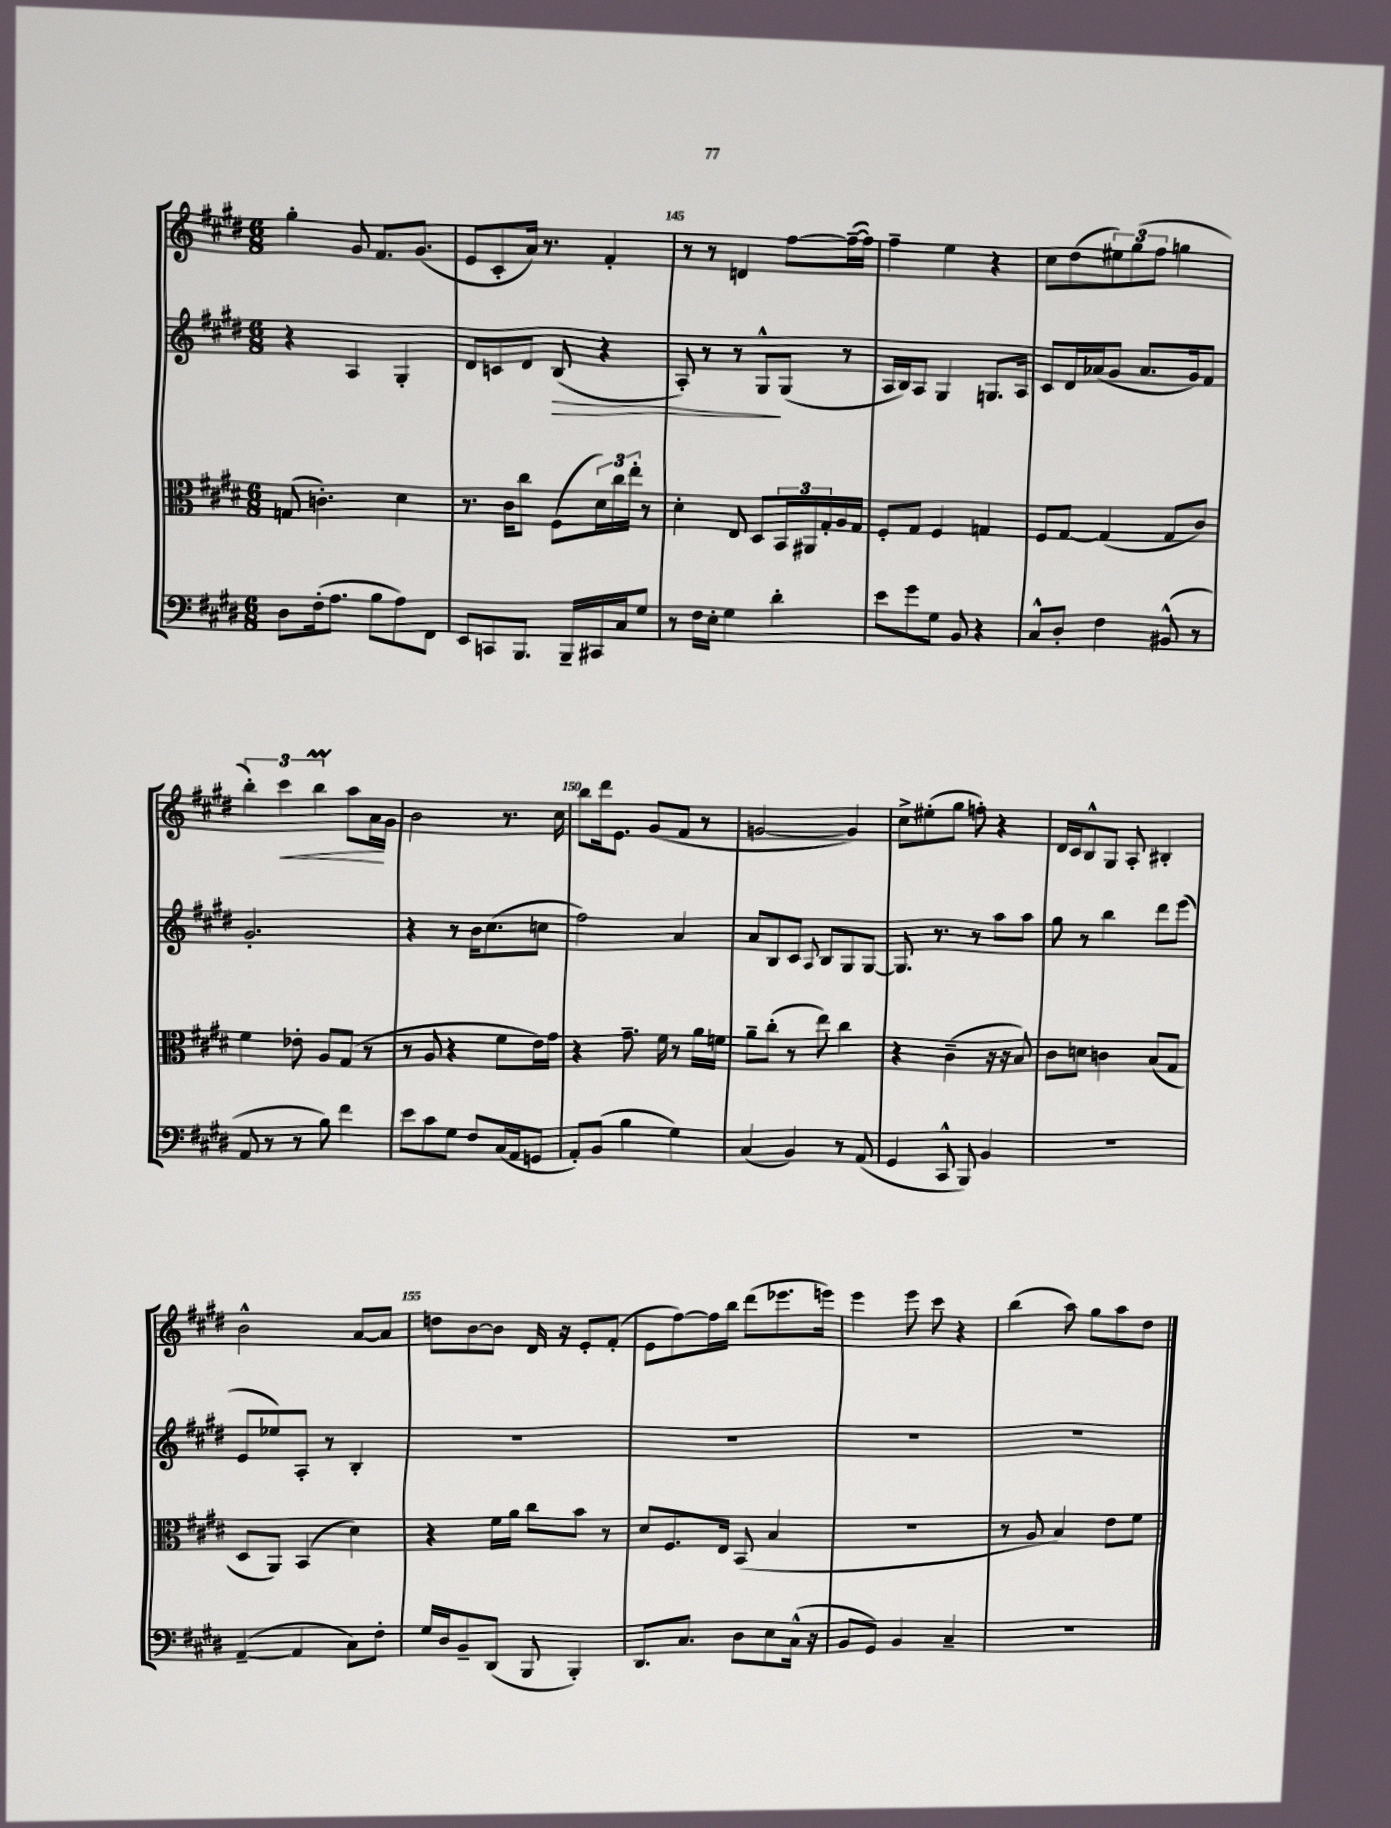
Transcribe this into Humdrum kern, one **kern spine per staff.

**kern	**kern	**kern	**dynam	**kern	**dynam
*part4	*part3	*part2	*part2	*part1	*part1
*staff4	*staff3	*staff2	*staff2	*staff1	*staff1
*clefF4	*clefC3	*clefG2	*	*clefG2	*
*k[f#c#g#d#]	*k[f#c#g#d#]	*k[f#c#g#d#]	*	*k[f#c#g#d#]	*
*M6/8	*M6/8	*M6/8	*	*M6/8	*
=143	=143	=143	=143	=143	=143
8D#\L	(8Gn/	4r	.	4gg#'\	.
(16F#'\k	4.cn'\)	.	.	.	.
8.A\J	.	.	.	.	.
.	.	4A/	.	8g#/	.
8B\L	.	.	.	8.f#/L	.
8A\)	4d#\	4G#'/	.	.	.
.	.	.	.	(8.g#/J	.
8FF#\J	.	.	.	.	.
=144	=144	=144	=144	=144	=144
8EE/L	8.r	8d#/L	.	8e/L	.
8CCn/	.	8cn/	.	8c#'/	.
.	16c#\KL	.	.	.	.
8.BBB/J	8cc#\J	8d#/J	.	16a/Jk)	.
.	.	.	.	8.r	.
!	!	!	!LO:HP:b	!	!
.	(8F#\L	(8B/	>	.	.
16BBB~/LL	.	.	.	.	.
16CC#X/	24d#\L)	4r	.	4f#'/	.
.	24cc#\	.	.	.	.
16C#/J	.	.	.	.	.
.	24ee'\JJ	.	.	.	.
8G#/J	8r	.	.	.	.
=145	=145	=145	=145	=145	=145
8r	4d#'\	8A'/)	.	8r	.
16F#\LL	.	8r	.	8r	.
16E'\JJ	.	.	.	.	.
4G#\	8E/	8r	.	4dn/	.
.	8D#/L	8G#^^/L	.	.	.
4d#'\	24BB/L	(8G#/J	]	[8ff#\L	.
.	24AA#X/	.	.	.	.
.	24G#'/	.	.	.	.
.	16A/	8r	.	(16ff#~\L_	.
.	16G#/JJ	.	.	16ff#\JJ])	.
=146	=146	=146	=146	=146	=146
8e\L	8F#'/L	16A/LL	.	4ff#~\	.
.	.	16B/J)	.	.	.
8g#\	8G#/J	8A/J	.	.	.
8G#\J	4F#/	4G#/	.	4ee\	.
8BB/	.	.	.	.	.
4r	4Gn/	8.Gn/L	.	4r	.
.	.	16A/Jk	.	.	.
=147	=147	=147	=147	=147	=147
8C#^^/L	8F#/L	8c#/L	.	8cc#\L	.
8D#'/J	[8G#/J	16d#/L	.	(8dd#\	.
.	.	(16a-X/J	.	.	.
4F#\	(4G#/]	8g#/J	.	12ee#X\)	.
.	.	.	.	(12gg#\	.
.	.	8.a-/L	.	.	.
.	.	.	.	12ff#\J	.
(8BB#X^^/	8G#/L	.	.	4ggn\	.
.	.	16g#/k)	.	.	.
8r	8c#/J)	8f#/J	.	.	.
!!LO:LB:g=z
=148	=148	=148	=148	=148	=148
8AA/	4f#\	2.g#'/	.	6bb'\)	.
8r	.	.	.	.	.
!	!	!	!	!	!LO:HP:b
.	.	.	.	6ccc#\	<
8r	8e-X'\	.	.	.	.
.	.	.	.	6bbM\	.
8B\)	8A/L	.	.	.	.
4f#\	(8G#/J	.	.	8aa\L	.
.	8r	.	.	16a\L	.
.	.	.	.	16g#\JJ	[
=149	=149	=149	=149	=149	=149
8e\L	8r	4r	.	2b\	.
8c#\	8A/	.	.	.	.
8G#\J	4r	8r	.	.	.
8F#/L	.	16b\KL	.	.	.
.	.	(8.cc#\	.	.	.
(16C#/L	8f#\L	.	.	8.r	.
16AA/J	.	.	.	.	.
8GGn/J	16e\L)	8ccn\J	.	.	.
.	16g#\JJ	.	.	16cc#\	.
=150	=150	=150	=150	=150	=150
8AA'/L)	4r	2ff#\)	.	8bb\L	.
(8BB/J	.	.	.	16ddd#\k	.
.	.	.	.	8.e\J	.
4B\	8.g#~\	.	.	.	.
.	.	.	.	(8g#/L	.
.	16f#\	.	.	.	.
4G#\)	8r	4a/	.	8f#/J	.
.	16a\LL	.	.	8r	.
.	16fn\JJ	.	.	.	.
=151	=151	=151	=151	=151	=151
(4C#/	8a~\L	8a/L	.	[2gn/	.
.	(8cc#'\J	8B/	.	.	.
4BB/)	8r	8c#/J	.	.	.
.	.	8qqA/	.	.	.
.	8ee\)	8B/L	.	.	.
8r	4cc#\	8G#/	.	4g/])	.
(8AA/	.	[8G#/J	.	.	.
=152	=152	=152	=152	=152	=152
4GG#/	4r	8.G#/]	.	8cc#^\L	.
.	.	.	.	(8ee#X'\	.
.	.	8.r	.	.	.
8CC#^^/	(4c#~\	.	.	8gg#\J	.
8BBB/)	.	8r	.	8ffn'\)	.
4BB/	16r	8aa\L	.	4r	.
.	16r	.	.	.	.
.	8B/)	8aa\J	.	.	.
=153	=153	=153	=153	=153	=153
2.r	8c#\L	8gg#\	.	16d#/LL	.
.	.	.	.	16c#/J	.
.	8dn\J	8r	.	8B^^/	.
.	4cn\	4bb\	.	8G#/J	.
.	.	.	.	8A'/	.
.	(8B/L	8ddd#\L	.	4B#X'/	.
.	8G#/J	(8eee\J	.	.	.
!!LO:LB:g=z
=154	=154	=154	=154	=154	=154
([4AA~/	8D#/L	8e/L	.	2b^^\	.
.	8AA/J)	8ee-X/)	.	.	.
4AA/]	(4BB/	8A'/J	.	.	.
.	.	8r	.	.	.
8C#\L)	4d#\)	4B'/	.	[8a/L	.
8F#'\J	.	.	.	8a/J]	.
=155	=155	=155	=155	=155	=155
16G#/LL	4r	2.r	.	8ddn\L	.
16D#/J	.	.	.	.	.
8BB~/	.	.	.	[8b\	.
(8DD#/J	16f#\LL	.	.	8b\J]	.
.	16a\JJ	.	.	.	.
8BBB/	8cc#\L	.	.	16d#/	.
.	.	.	.	16r	.
4BBB'/)	8b\J	.	.	8e'/L	.
.	8r	.	.	(8f#'/J	.
=156	=156	=156	=156	=156	=156
8.DD#/L	8d#/L	2.r	.	8e\L	.
.	8.F#/	.	.	[8ff#\)	.
8.C#/J	.	.	.	.	.
.	.	.	.	16ff#\L]	.
.	16E/Jk	.	.	16bb\JJ	.
8D#\L	(8BB/	.	.	(8ddd#\L	.
8E\	4B/	.	.	8.eee-X\	.
(16C#^^\Jk	.	.	.	.	.
16r	.	.	.	16eeen\Jk)	.
=157	=157	=157	=157	=157	=157
8BB/L	2.r	2.r	.	4eee\	.
8GG#/J)	.	.	.	.	.
4BB/	.	.	.	8eee\	.
.	.	.	.	8ccc#\	.
4C#~/	.	.	.	4r	.
=158	=158	=158	=158	=158	=158
2.r	8r	2.r	.	(4bb\	.
.	8A/	.	.	.	.
.	4B/)	.	.	8aa\)	.
.	.	.	.	8gg#\L	.
.	8e\L	.	.	8aa\	.
.	8f#\J	.	.	8dd#\J	.
==	==	==	==	==	==
*-	*-	*-	*-	*-	*-
